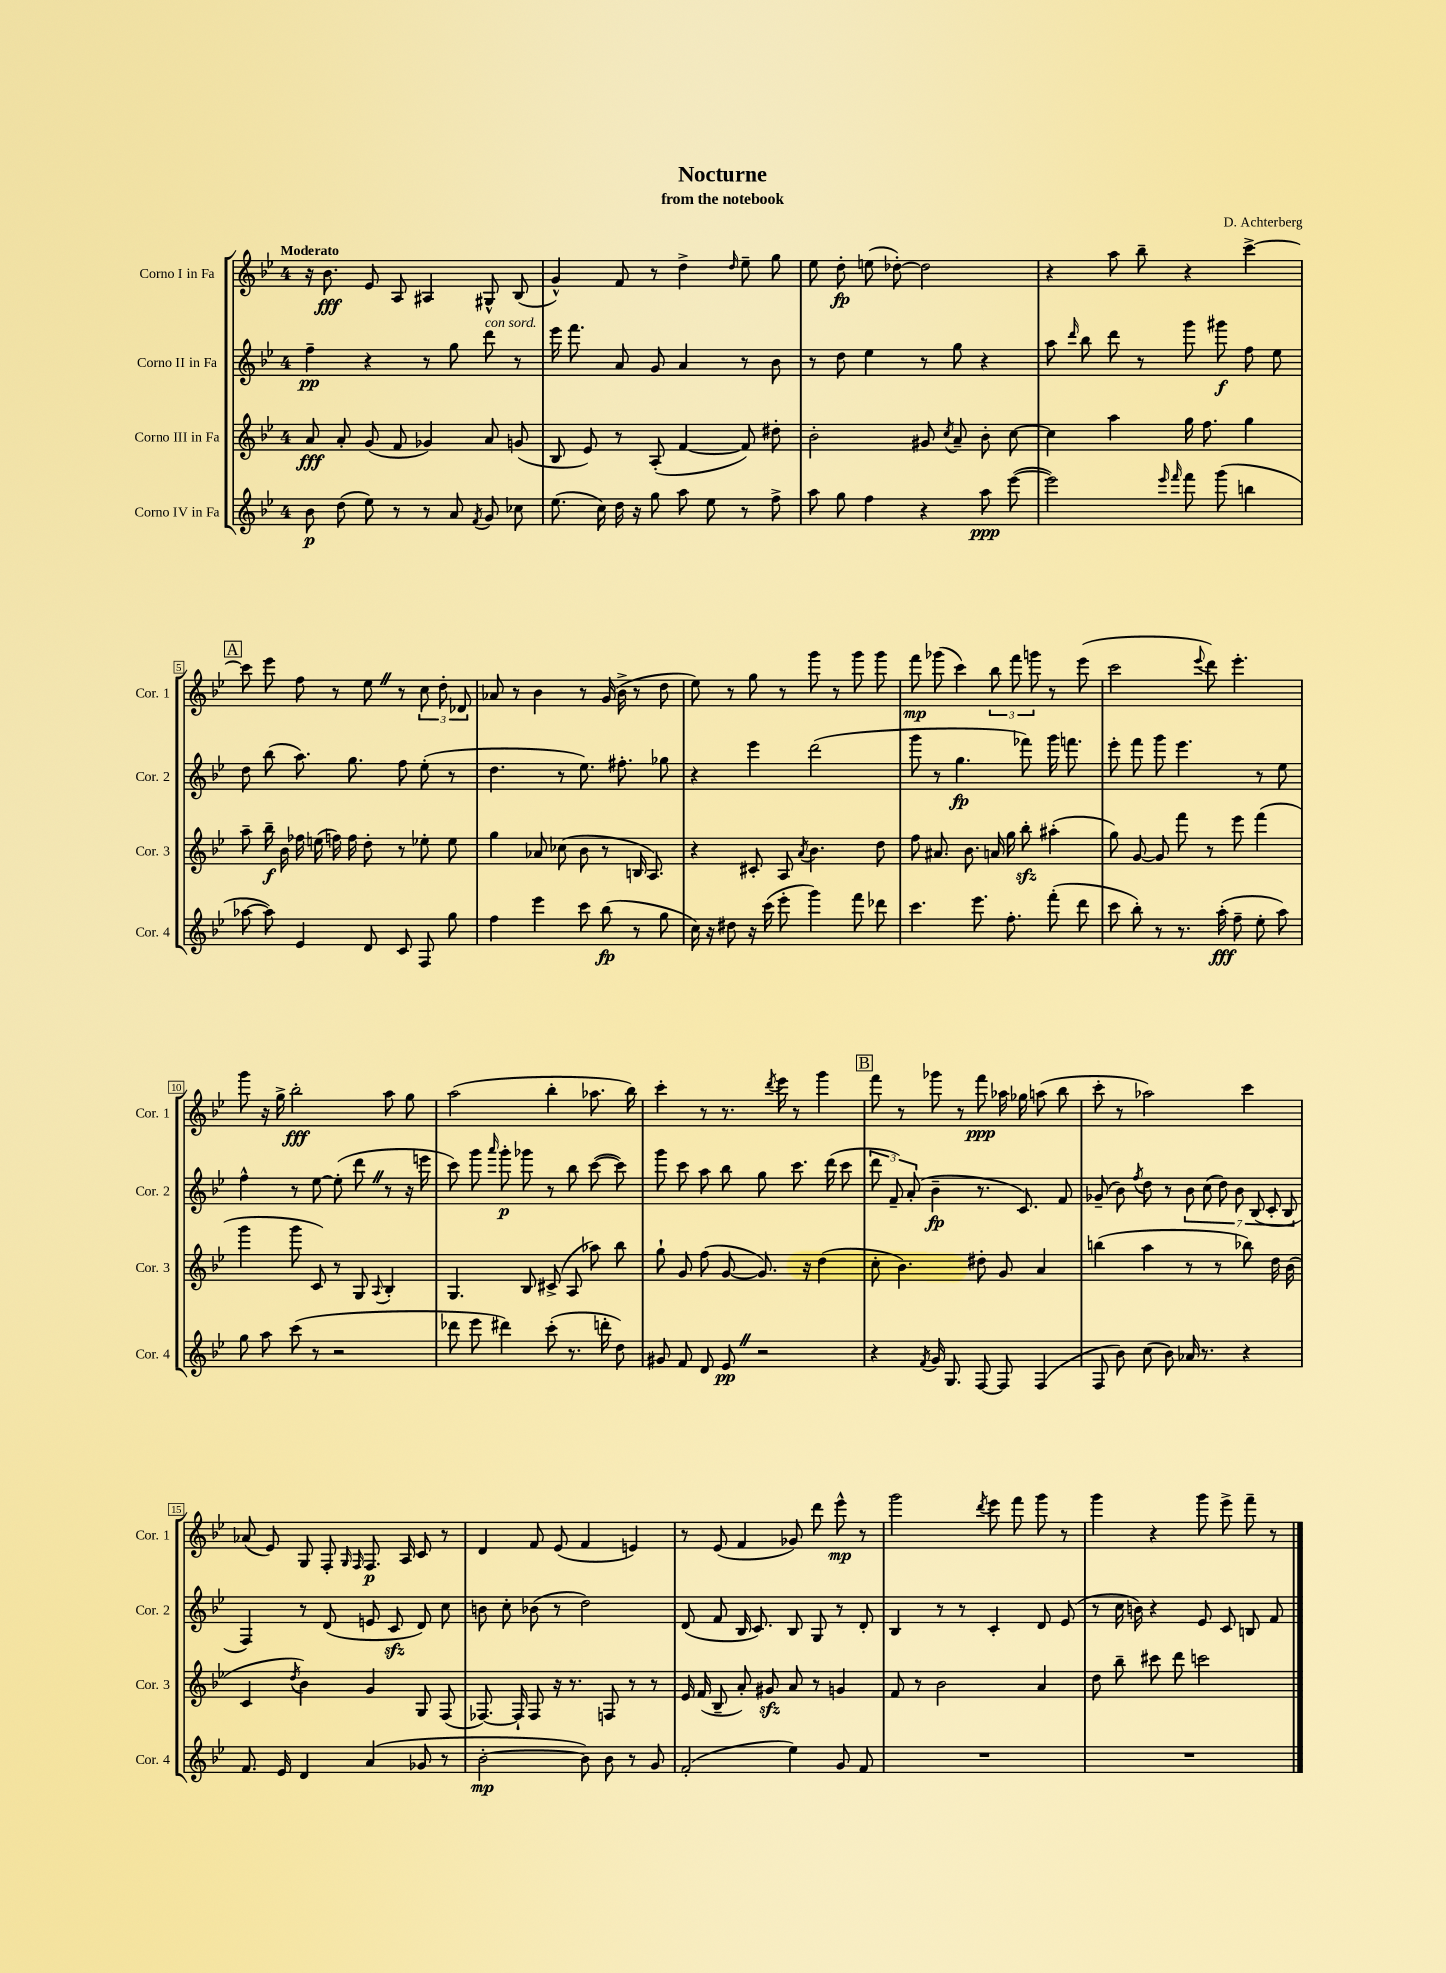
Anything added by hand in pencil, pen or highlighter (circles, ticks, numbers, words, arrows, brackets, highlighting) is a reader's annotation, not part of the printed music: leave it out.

**kern	**dynam	**kern	**dynam	**kern	**dynam	**kern	**dynam
*part4	*part4	*part3	*part3	*part2	*part2	*part1	*part1
*staff4	*staff4	*staff3	*staff3	*staff2	*staff2	*staff1	*staff1
*I"Corno IV in Fa	*	*I"Corno III in Fa	*	*I"Corno II in Fa	*	*I"Corno I in Fa	*
*I'Cor. 4	*	*I'Cor. 3	*	*I'Cor. 2	*	*I'Cor. 1	*
*clefG2	*	*clefG2	*	*clefG2	*	*clefG2	*
*k[b-e-]	*	*k[b-e-]	*	*k[b-e-]	*	*k[b-e-]	*
*M4/4	*	*M4/4	*	*M4/4	*	*M4/4	*
=1	=1	=1	=1	=1	=1	=1	=1
!	!	!	!	!	!	!LO:TX:a:B:t=Moderato	!
8b-\	p	8a/	fff	4ff~\	pp	16r	.
.	.	.	.	.	.	8.b-\	fff
(8dd\	.	8a'/	.	.	.	.	.
8ee-\)	.	(8g/	.	4r	.	8e-/	.
8r	.	8f/	.	.	.	8A/	.
8r	.	4g-X/)	.	8r	.	4A#X/	.
8a/	.	.	.	8gg\	.	.	.
8qf/	.	.	.	.	.	.	.
!	!	!	!	!LO:TX:a:i:t=con sord.	!	!	!
8g/	.	8a/	.	8ddd\	.	8G#X^^/	.
8cc-X\	.	(8gn/	.	8r	.	(8B-/	.
=2	=2	=2	=2	=2	=2	=2	=2
(8.ee-\	.	8B-/	.	16eee-\	.	4g^^/)	.
.	.	.	.	8.fff\	.	.	.
.	.	8e-/)	.	.	.	.	.
16cc\)	.	.	.	.	.	.	.
16dd\	.	8r	.	8a/	.	8f/	.
16r	.	.	.	.	.	.	.
8gg\	.	(8A'/	.	8g/	.	8r	.
8aa\	.	[4f/	.	4a/	.	4dd^\	.
8ee-\	.	.	.	.	.	.	.
.	.	.	.	.	.	16qqdd/	.
8r	.	8f/])	.	8r	.	8ee-~\	.
8ff^\	.	8dd#X'\	.	8b-\	.	8gg\	.
=3	=3	=3	=3	=3	=3	=3	=3
8aa\	.	2b-'\	.	8r	.	8ee-\	.
8gg\	.	.	.	8dd\	.	8dd'\	fp
4ff\	.	.	.	4ee-\	.	(8een\	.
.	.	.	.	.	.	[8dd-X'\)	.
4r	.	8g#X/	.	8r	.	2dd-\]	.
.	.	8qcc/	.	.	.	.	.
.	.	8a~/	.	8gg\	.	.	.
8aa\	ppp	8b-'\	.	4r	.	.	.
([8eee-\	.	[8cc\	.	.	.	.	.
=4	=4	=4	=4	=4	=4	=4	=4
2eee-\])	.	4cc\]	.	8aa\	.	4r	.
.	.	.	.	16qqddd/	.	.	.
.	.	.	.	8bb-\	.	.	.
.	.	4aa\	.	8ddd\	.	8aa\	.
.	.	.	.	8r	.	8bb-~\	.
16qqeee-/	.	.	.	.	.	.	.
16qqfff/	.	.	.	.	.	.	.
8fff\	.	16gg\	.	8ggg\	.	4r	.
.	.	8.ff\	.	.	.	.	.
(8ggg\	.	.	.	8ggg#X\	f	.	.
4bbn\	.	4gg\	.	8ff\	.	[4ccc^\	.
.	.	.	.	8ee-\	.	.	.
!!LO:LB:g=z
!!LO:REH:place=s1:t=A
=5	=5	=5	=5	=5	=5	=5	=5
[8aa-X\	.	8aa~\	.	8dd\	.	8ccc\]	.
8aa-\])	.	16bb-~\	f	(8bb-\	.	8eee-\	.
.	.	16b-\	.	.	.	.	.
4e-/	.	16ff-X\	.	8.aa\)	.	8ff\	.
.	.	(16een\	.	.	.	.	.
.	.	16ffn\)	.	.	.	8r	.
.	.	16ff\	.	8.gg\	.	.	.
8d/	.	8dd'\	.	.	.	8ee-Z\	.
8c/	.	8r	.	8ff\	.	8r	.
8F/	.	8ee-X'\	.	(8ee-'\	.	12cc\	.
.	.	.	.	.	.	12dd'\	.
8gg\	.	8ee-\	.	8r	.	.	.
.	.	.	.	.	.	12d-X/	.
=6	=6	=6	=6	=6	=6	=6	=6
4ff\	.	4gg\	.	4.dd\	.	8a-X/	.
.	.	.	.	.	.	8r	.
4eee-\	.	8a-X/	.	.	.	4b-\	.
.	.	(8cc-X\	.	8r	.	.	.
8ccc\	.	8b-\	.	8.ee-\)	.	8r	.
(8bb-\	fp	8r	.	.	.	(16g/	.
.	.	.	.	8.ff#X'\	.	16b-^\	.
8r	.	16Bn/	.	.	.	8r	.
.	.	8.A/)	.	.	.	.	.
8gg\	.	.	.	8gg-X\	.	8dd\	.
=7	=7	=7	=7	=7	=7	=7	=7
16cc\)	.	4r	.	4r	.	8ee-\)	.
16r	.	.	.	.	.	.	.
8dd#X\	.	.	.	.	.	8r	.
16r	.	8c#X'/	.	4eee-\	.	8gg\	.
(16ccc\	.	.	.	.	.	.	.
8eee-'\	.	8A/	.	.	.	8r	.
.	.	8qa/	.	.	.	.	.
4ggg\)	.	4.b-\	.	(2ddd\	.	8ggg\	.
.	.	.	.	.	.	8r	.
8fff\	.	.	.	.	.	8ggg\	.
8ddd-X\	.	8dd\	.	.	.	8ggg\	.
=8	=8	=8	=8	=8	=8	=8	=8
4.ccc\	.	8ff\	.	8ggg\	.	8fff\	mp
.	.	8.a#X/	.	8r	.	(8ggg-X\	.
.	.	.	.	4.gg\	fp	4ccc\)	.
.	.	8.b-\	.	.	.	.	.
8.eee-\	.	.	.	.	.	.	.
.	.	16an/	.	.	.	12bb-\	.
8.ff'\	.	16gg\	.	.	.	.	.
.	.	.	.	.	.	12fff\	.
.	.	8bb-zz'\	.	8fff-X\)	.	.	.
.	.	.	.	.	.	12gggn\	.
(8fff'\	.	(4aa#X'\	.	16ggg\	.	8r	.
.	.	.	.	8.fffn\	.	.	.
8ddd\	.	.	.	.	.	(8eee-\	.
=9	=9	=9	=9	=9	=9	=9	=9
8ccc\	.	8gg\)	.	8eee-'\	.	2ccc\	.
8bb-'\)	.	[8g/	.	8fff\	.	.	.
8r	.	8g/]	.	8ggg\	.	.	.
8.r	.	8fff\	.	4.eee-\	.	.	.
.	.	.	.	.	.	8qqeee-/	.
.	.	8r	.	.	.	8ddd\)	.
(16aa'\	fff	.	.	.	.	.	.
8ff~\	.	8eee-\	.	.	.	4.eee-'\	.
8ee-'\	.	(4fff\	.	8r	.	.	.
8aa\)	.	.	.	8ee-\	.	.	.
!!LO:LB:g=z
=10	=10	=10	=10	=10	=10	=10	=10
8gg\	.	4ggg\	.	4ff^^\	.	8ggg\	.
8aa\	.	.	.	.	.	16r	.
.	.	.	.	.	.	16gg^\	.
(8ccc\	.	8ggg\	.	8r	.	2bb-'\	fff
8r	.	8c/)	.	[8ee-\	.	.	.
2r	.	8r	.	(8ee-'\]	.	.	.
.	.	8G/	.	8dddZ\	.	.	.
.	.	8qqA/	.	.	.	.	.
.	.	4B-'/	.	8r	.	8aa\	.
.	.	.	.	16r	.	8gg\	.
.	.	.	.	16eeen\	.	.	.
=11	=11	=11	=11	=11	=11	=11	=11
8ddd-X\	.	4.G/	.	8ccc\)	.	(2aa\	.
8eee-\	.	.	.	8ggg\	.	.	.
.	.	.	.	16qqaaa/	.	.	.
4ddd#X\)	.	.	.	8ggg'\	p	.	.
.	.	8B-/	.	8ggg-X\	.	.	.
(8ccc'\	.	(8c#X^/	.	8r	.	4bb-'\	.
8.r	.	8A/	.	8bb-\	.	.	.
.	.	8aa-X\)	.	([8ccc\	.	8.aa-X\	.
16dddn'\	.	.	.	.	.	.	.
8dd\)	.	8bb-\	.	8ccc\])	.	.	.
.	.	.	.	.	.	16bb-\)	.
=12	=12	=12	=12	=12	=12	=12	=12
8g#X/	.	8gg`\	.	8ggg\	.	4ccc'\	.
8f/	.	8g/	.	8ccc\	.	.	.
8d/	.	(8ff\	.	8aa\	.	8r	.
8e-Z/	pp	[8g/	.	8bb-\	.	8.r	.
2r	.	8.g/])	.	8gg\	.	.	.
.	.	.	.	.	.	8qddd/	.
.	.	.	.	.	.	16eee-\	.
.	.	.	.	8.ccc\	.	8r	.
.	.	16r	.	.	.	.	.
.	.	(4dd\	.	.	.	4ggg\	.
.	.	.	.	(16ddd\	.	.	.
.	.	.	.	8ccc\	.	.	.
!!LO:REH:place=s1:t=B
=13	=13	=13	=13	=13	=13	=13	=13
4r	.	8cc'\	.	12ddd\	.	8fff\	.
.	.	.	.	12f~/)	.	.	.
.	.	4.b-\)	.	.	.	8r	.
.	.	.	.	(12a'/	.	.	.
8qf/	.	.	.	.	.	.	.
16g/	.	.	.	4b-~\	fp	8ggg-X\	.
8.G/	.	.	.	.	.	.	.
.	.	.	.	.	.	8r	.
[8F/	.	8dd#X'\	.	8.r	.	8fff\	ppp
8F/]	.	8g/	.	.	.	16aa-X\	.
.	.	.	.	8.c/)	.	16gg-X\	.
(4F/	.	4a/	.	.	.	(8aan\	.
.	.	.	.	8f/	.	8bb-\	.
=14	=14	=14	=14	=14	=14	=14	=14
8F/	.	(4bbn\	.	(8g-X~/	.	8ccc'\	.
8b-\)	.	.	.	8b-\)	.	8r	.
.	.	.	.	8qff/	.	.	.
(8cc\	.	4aa\	.	8dd\	.	2aa-X\)	.
8b-\)	.	.	.	8r	.	.	.
16a-X/	.	8r	.	14b-\	.	.	.
8.r	.	.	.	.	.	.	.
.	.	.	.	(14cc\	.	.	.
.	.	8r	.	.	.	.	.
.	.	.	.	14dd\)	.	.	.
.	.	.	.	14b-\	.	.	.
4r	.	8bb-X\)	.	.	.	4ccc\	.
.	.	.	.	(14B-/	.	.	.
.	.	.	.	14c'/	.	.	.
.	.	16dd\	.	.	.	.	.
.	.	.	.	14B-/	.	.	.
.	.	(16b-\	.	.	.	.	.
!!LO:LB:g=z
=15	=15	=15	=15	=15	=15	=15	=15
8.f/	.	4c/	.	4F/)	.	(8a-X/	.
.	.	.	.	.	.	8e-/)	.
16e-/	.	.	.	.	.	.	.
.	.	8qdd/	.	.	.	.	.
4d/	.	4b-\)	.	8r	.	8G/	.
.	.	.	.	(8d/	.	8F'/	.
.	.	.	.	.	.	16qqG/	.
.	.	.	.	.	.	16qqF/	.
(4a/	.	4g/	.	8en/	.	8.F/	p
.	.	.	.	8czz/	.	.	.
.	.	.	.	.	.	16A/	.
8g-X/	.	8G/	.	8d/)	.	8c/	.
8r	.	(8F/	.	8cc\	.	8r	.
=16	=16	=16	=16	=16	=16	=16	=16
[2b-'\	mp	[8.F-X/)	.	8bn\	.	4d/	.
.	.	.	.	8cc'\	.	.	.
.	.	16F-`/]	.	.	.	.	.
.	.	8F-/	.	(8b-X\	.	8f/	.
.	.	16r	.	8r	.	(8e-/	.
.	.	8.r	.	.	.	.	.
8b-\])	.	.	.	2dd\)	.	4f/	.
8b-\	.	8Fn/	.	.	.	.	.
8r	.	8r	.	.	.	4en/)	.
8g/	.	8r	.	.	.	.	.
=17	=17	=17	=17	=17	=17	=17	=17
(2f'/	.	16e-/	.	(8d/	.	8r	.
.	.	(16f/	.	.	.	.	.
.	.	8B-~/	.	8f/	.	(8e-/	.
.	.	8a'/)	.	16B-/	.	4f/	.
.	.	.	.	8.c/)	.	.	.
.	.	8g#Xzz/	.	.	.	.	.
4ee-\)	.	8a/	.	8B-/	.	8g-X/)	.
.	.	8r	.	8G/	.	8ddd\	.
8g/	.	4gn/	.	8r	.	8eee-^^\	mp
8f/	.	.	.	8d'/	.	8r	.
=18	=18	=18	=18	=18	=18	=18	=18
1r	.	8f/	.	4B-/	.	2ggg\	.
.	.	8r	.	.	.	.	.
.	.	2b-\	.	8r	.	.	.
.	.	.	.	8r	.	.	.
.	.	.	.	.	.	8qddd/	.
.	.	.	.	4c'/	.	8eee-\	.
.	.	.	.	.	.	8fff\	.
.	.	4a/	.	8d/	.	8ggg\	.
.	.	.	.	(8e-/	.	8r	.
=19	=19	=19	=19	=19	=19	=19	=19
1r	.	8dd\	.	8r	.	4ggg\	.
.	.	8bb-~\	.	16cc\	.	.	.
.	.	.	.	16bn\)	.	.	.
.	.	8ccc#X\	.	4r	.	4r	.
.	.	8ddd\	.	.	.	.	.
.	.	2cccn\	.	8e-/	.	8ggg\	.
.	.	.	.	8c/	.	8eee-^\	.
.	.	.	.	8Bn/	.	8fff~\	.
.	.	.	.	8f/	.	8r	.
==	==	==	==	==	==	==	==
*-	*-	*-	*-	*-	*-	*-	*-
